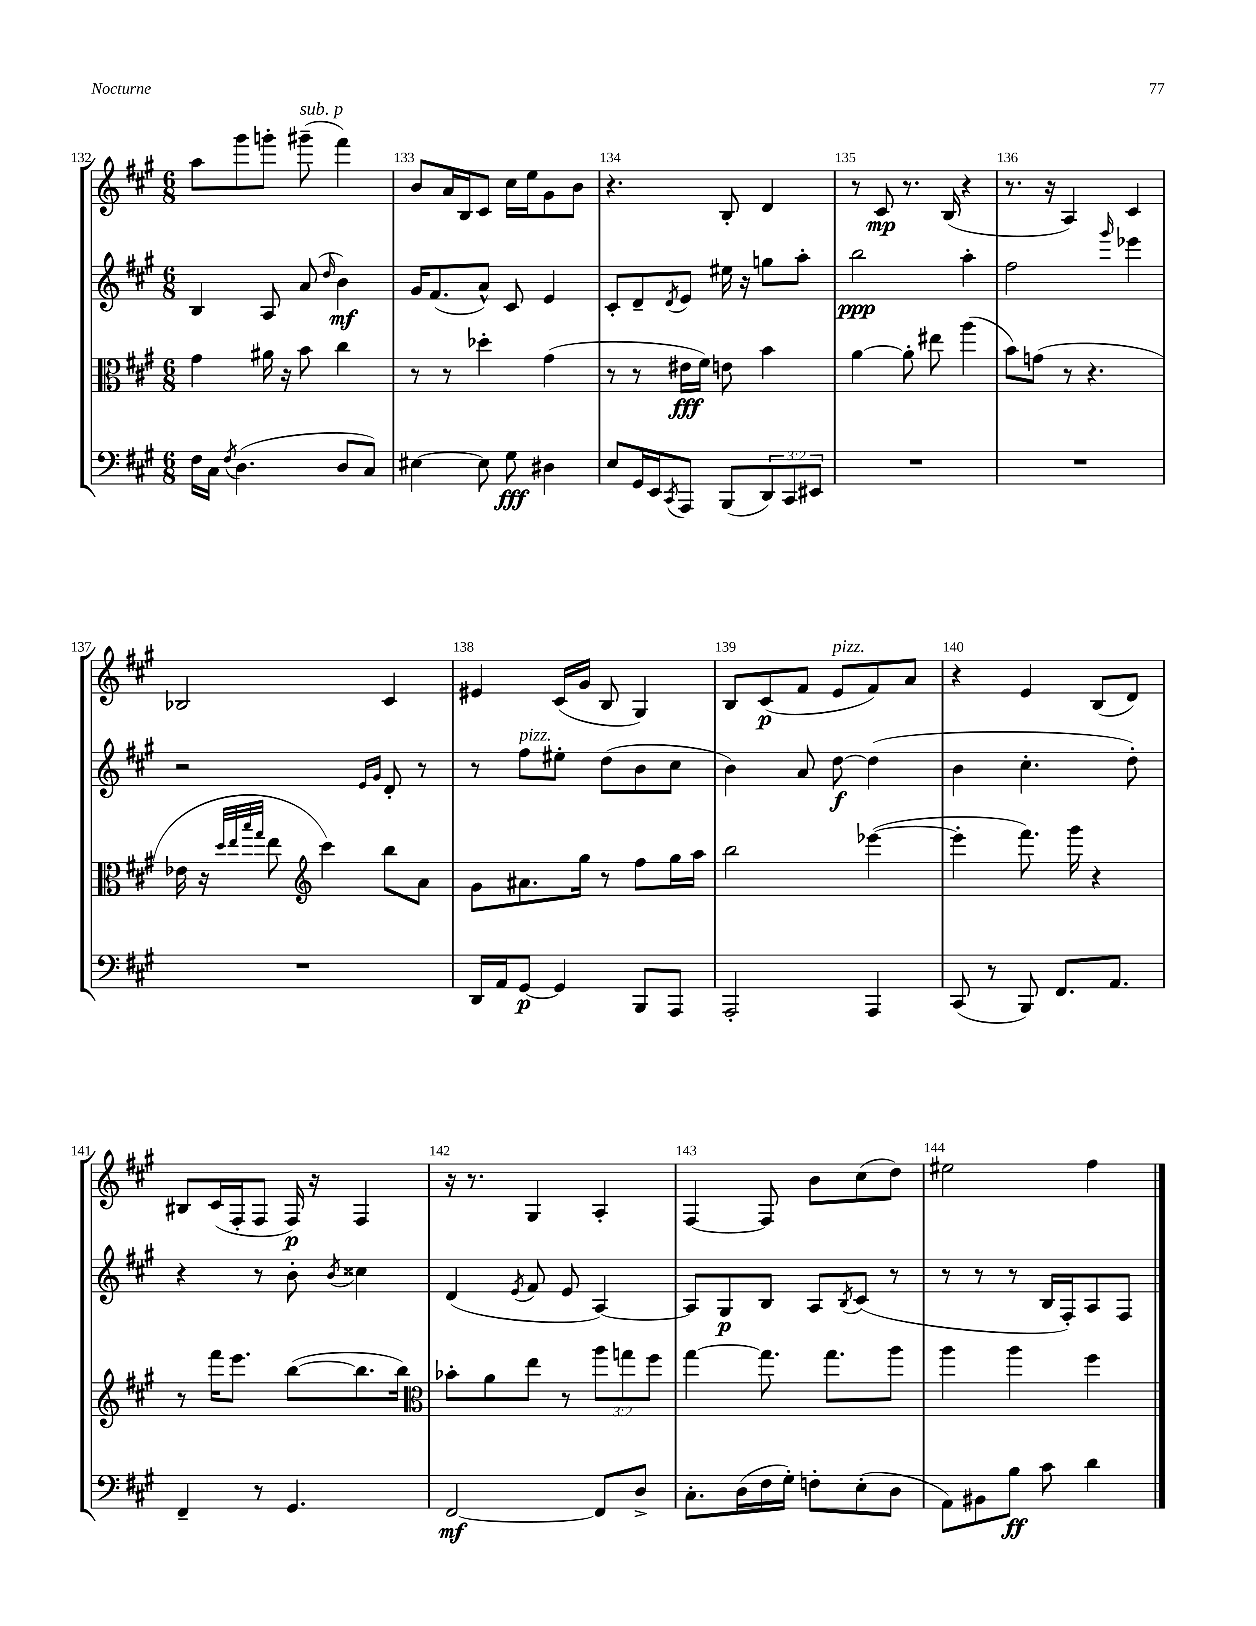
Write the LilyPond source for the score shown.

<<
\new StaffGroup <<
\new Staff = "s0" {
    \clef treble \key a \major \numericTimeSignature \time 6/8
    a''8 gis'''8 g'''8-. gis'''8--^\markup { \italic "sub. p" }( fis'''4) |
    b'8 a'16 b16 cis'8 cis''16 e''16 gis'8 b'8 |
    r4. b8-. d'4 |
    r8 cis'8\mp r8. b16( r4 |
    r8. r16 a4) cis'4 |
    bes2 cis'4 |
    eis'4 cis'16( gis'16 b8 gis4) |
    b8 cis'8\p( fis'8 e'8^\markup { \italic "pizz." } fis'8) a'8 |
    r4 e'4 b8( d'8) |
    bis8 cis'16( fis16-. fis8 fis16\p) r16 fis4 |
    r16 r8. gis4 a4-. |
    fis4~ fis8 b'8 cis''8( d''8) |
    eis''2 fis''4 \bar "|." |
}
\new Staff = "s1" {
    \clef treble \key a \major \numericTimeSignature \time 6/8
    b4 a8 a'8( \grace { d''16 } b'4\mf) |
    gis'16 fis'8.( a'8-^) cis'8 e'4 |
    cis'8-. d'8-- \acciaccatura { d'8 } e'8 eis''16 r16 g''8 a''8-. |
    b''2\ppp a''4-. |
    fis''2 \grace { gis'''16 } ees'''4 |
    r2 \grace { e'16 gis'16 } d'8-. r8 |
    r8 fis''8^\markup { \italic "pizz." } eis''8-. d''8( b'8 cis''8 |
    b'4) a'8 d''8~\f d''4( |
    b'4 cis''4.-. d''8-.) |
    r4 r8 b'8-. \acciaccatura { b'8 } cisis''4 |
    d'4( \acciaccatura { e'8 } fis'8 e'8 a4~) |
    a8 gis8\p b8 a8 \acciaccatura { b8 } cis'8( r8 |
    r8 r8 r8 b16 fis16-.) a8 fis8 \bar "|." |
}
\new Staff = "s2" {
    \clef alto \key a \major \numericTimeSignature \time 6/8 \override Staff.TupletNumber.text = #tuplet-number::calc-fraction-text
    gis'4 ais'16 r16 b'8 cis''4 |
    r8 r8 des''4-. gis'4( |
    r8 r8 eis'16\fff fis'16) e'8 b'4 |
    a'4~ a'8-. eis''8 a''4( |
    b'8) g'8( r8 r4. |
    ees'16 r16 \grace { d''32 e''32 b''32 gis''32 } e''8 \clef treble cis'''4) b''8 a'8 |
    gis'8 ais'8. gis''16 r8 fis''8 gis''16 a''16 |
    b''2 ees'''4~( |
    ees'''4-. fis'''8.) gis'''16 r4 |
    r8 fis'''16 e'''8. b''8~( b''8. b''16) |
    \clef alto bes'8-. a'8 e''8 r8 \tuplet 3/2 { a''8 g''8 fis''8 } |
    gis''4~ gis''8. gis''8. a''8 |
    a''4 a''4 fis''4 \bar "|." |
}
\new Staff = "s3" {
    \clef bass \key a \major \numericTimeSignature \time 6/8 \override Staff.TupletNumber.text = #tuplet-number::calc-fraction-text
    fis16 cis16 \acciaccatura { fis8 } d4.( d8 cis8) |
    eis4~ eis8 gis8\fff dis4 |
    e8 gis,16 e,16 \acciaccatura { cis,8 } a,,8 b,,8( \tuplet 3/2 { d,8) cis,8 eis,8 } |
    R2. |
    R2. |
    R2. |
    d,16 a,16 gis,8~\p gis,4 b,,8 a,,8 |
    a,,2-. a,,4 |
    cis,8( r8 b,,8) fis,8. a,8. |
    fis,4-- r8 gis,4. |
    fis,2~\mf fis,8 d8-> |
    cis8.-. d16( fis16 gis16-.) f8-. e8-.( d8 |
    a,8) bis,8 b8\ff cis'8 d'4 \bar "|." |
}
>>
>>
\layout { \context { \Score currentBarNumber = #132 \override BarNumber.break-visibility = ##(#f #t #t) barNumberVisibility = #all-bar-numbers-visible } }
